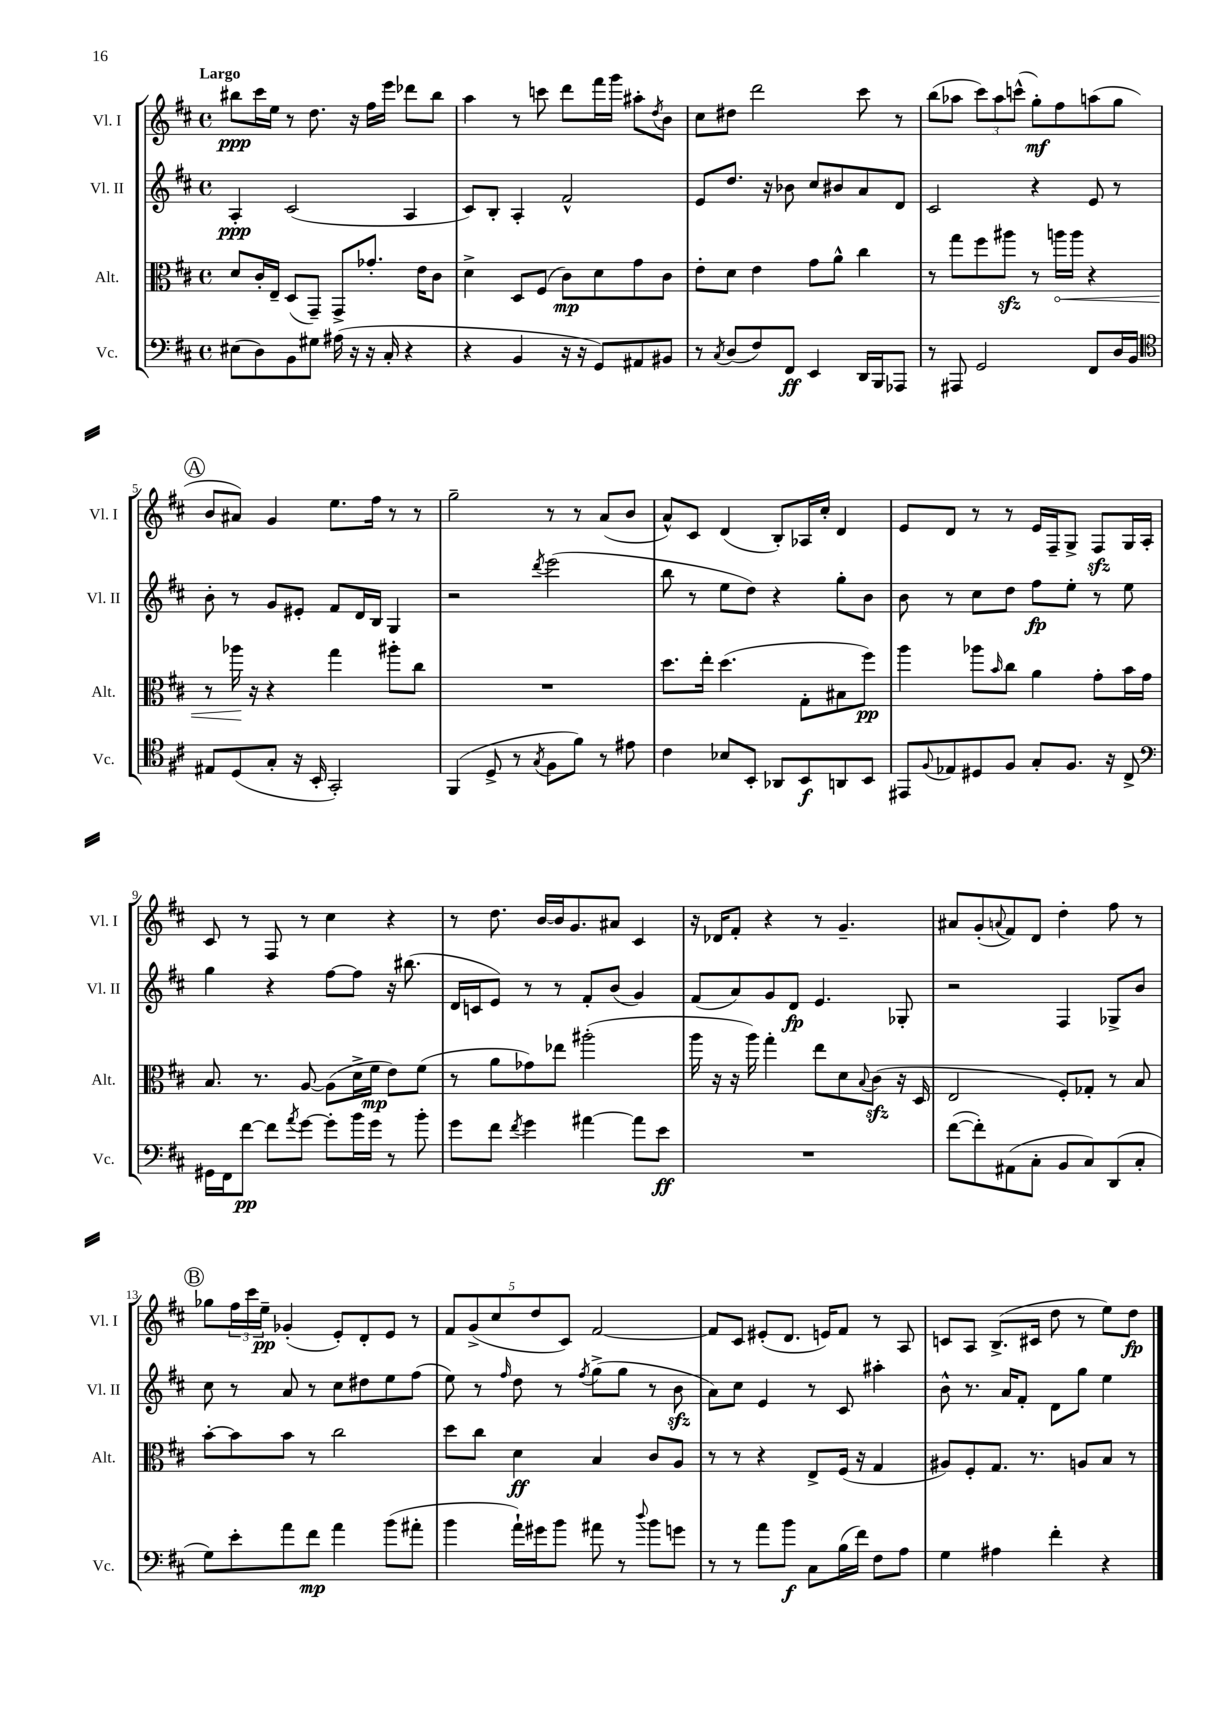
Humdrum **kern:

**kern	**dynam	**kern	**dynam	**kern	**dynam	**kern	**dynam
*part4	*part4	*part3	*part3	*part2	*part2	*part1	*part1
*staff4	*staff4	*staff3	*staff3	*staff2	*staff2	*staff1	*staff1
*I"Vc.	*	*I"Alt.	*	*I"Vl. II	*	*I"Vl. I	*
*I'Vc.	*	*I'Alt.	*	*I'Vl. II	*	*I'Vl. I	*
*clefF4	*	*clefC3	*	*clefG2	*	*clefG2	*
*k[f#c#]	*	*k[f#c#]	*	*k[f#c#]	*	*k[f#c#]	*
*M4/4	*	*M4/4	*	*M4/4	*	*M4/4	*
*met(c)	*	*met(c)	*	*met(c)	*	*met(c)	*
=1	=1	=1	=1	=1	=1	=1	=1
!	!	!	!	!	!	!LO:TX:a:B:t=Largo	!
(8E#X\L	.	8d/L	.	4A'/	ppp	8bb#X\L	ppp
8D\)	.	16c#'/L	.	.	.	16ccc#\L	.
.	.	16E~/JJ	.	.	.	16ee\JJ	.
8BB\	.	(8D/L	.	(2c#/	.	8r	.
8G#X\J	.	8GG~/J)	.	.	.	8.dd\	.
(16A#X\	.	8GG^/L	.	.	.	.	.
16r	.	.	.	.	.	16r	.
16r	.	8.g-X'/J	.	.	.	16ff#\LL	.
16C#'/	.	.	.	.	.	16eee\JJ	.
4r	.	.	.	4A/	.	8ddd-X\L	.
.	.	16e\KL	.	.	.	.	.
.	.	8c#\J	.	.	.	8bb#\J	.
=2	=2	=2	=2	=2	=2	=2	=2
4r	.	4d^\	.	8c#/L)	.	4aa\	.
.	.	.	.	8B'/J	.	.	.
4BB/	.	8D/L	.	4A'/	.	8r	.
.	.	(8F#/J	.	.	.	8cccn\	.
16r	.	8c#\L)	mp	2f#^^/	.	8ddd\L	.
16r	.	.	.	.	.	.	.
8GG/L)	.	8d\	.	.	.	16fff#\L	.
.	.	.	.	.	.	16ggg\JJ	.
8AA#X/	.	8g\	.	.	.	8aa#X'\L	.
.	.	.	.	.	.	8qdd/	.
8BB#X/J	.	8c#\J	.	.	.	8b\J	.
=3	=3	=3	=3	=3	=3	=3	=3
8r	.	8e'\L	.	8e/L	.	8cc#\L	.
8qC#/	.	.	.	.	.	.	.
(8D/L	.	8d\J	.	8.dd/J	.	8dd#X\J	.
8F#/)	.	4e\	.	.	.	2ddd\	.
.	.	.	.	16r	.	.	.
8FF#/J	ff	.	.	8b-X\	.	.	.
4EE/	.	8g\L	.	8cc#/L	.	.	.
.	.	8a^^\J	.	8b#X/	.	.	.
16DD/LL	.	4cc#\	.	8a/	.	8ccc#\	.
16BBB/J	.	.	.	.	.	.	.
8AAA-X/J	.	.	.	8d/J	.	8r	.
=4	=4	=4	=4	=4	=4	=4	=4
8r	.	8r	.	2c#/	.	(8bb\L	.
8AAA#X/	.	8gg\L	.	.	.	8aa-X\J	.
2GG/	.	8ff#\	.	.	.	12ccc#\L)	.
.	.	.	.	.	.	12aa-\	.
.	.	8aa#Xzz\J	.	.	.	.	.
.	.	.	.	.	.	(12cccn^^\J	.
.	.	8r	.	4r	.	8gg'\L)	mf
!	!	!	!LO:HP:b	!	!	!	!
.	.	16aan\LL	<	.	.	8ff#\	.
.	.	16aa\JJ	.	.	.	.	.
8FF#/L	.	4r	.	8e/	.	(8aan\	.
16D/L	.	.	.	8r	.	8gg\J	.
16BB/JJ	.	.	.	.	.	.	.
!!LO:LB:g=z
!!LO:REH:place=s1:t=A
=5	=5	=5	=5	=5	=5	=5	=5
*clefC4	*	*	*	*	*	*	*
8E#X/L	.	8r	.	8b'\	.	8b/L	.
(8D/	.	16aa-X\	.	8r	.	8a#X/J)	.
.	.	16r	[	.	.	.	.
8G'/J	.	4r	.	8g/L	.	4g/	.
16r	.	.	.	8e#X'/J	.	.	.
16BB'/	.	.	.	.	.	.	.
2GG'/)	.	4gg\	.	8f#/L	.	8.ee\L	.
.	.	.	.	16d/L	.	.	.
.	.	.	.	16B/JJ	.	16ff#\Jk	.
.	.	8aa#X'\L	.	4G/	.	8r	.
.	.	8cc#\J	.	.	.	8r	.
=6	=6	=6	=6	=6	=6	=6	=6
(4FF#/	.	1r	.	2r	.	2gg~\	.
8D^/	.	.	.	.	.	.	.
8r	.	.	.	.	.	.	.
8qG/	.	.	.	8qddd/	.	.	.
8F#\L	.	.	.	(2eee\	.	8r	.
8f#\J)	.	.	.	.	.	8r	.
8r	.	.	.	.	.	(8a/L	.
8e#X\	.	.	.	.	.	8b/J	.
=7	=7	=7	=7	=7	=7	=7	=7
4c#\	.	8.dd\L	.	8bb\	.	8a^^/L)	.
.	.	.	.	8r	.	8c#/J	.
.	.	16ee'\Jk	.	.	.	.	.
8B-X/L	.	(4.dd\	.	8ee\L	.	(4d/	.
8BB'/J	.	.	.	8dd\J)	.	.	.
8AA-X/L	.	.	.	4r	.	8B'/L)	.
8BB/	f	8G'\L	.	.	.	16A-X/L	.
.	.	.	.	.	.	16cc#'/JJ	.
8AAn/	.	8B#X\	.	8gg'\L	.	4d/	.
8BB/J	.	8ff#\J)	pp	8b\J	.	.	.
=8	=8	=8	=8	=8	=8	=8	=8
8EE#X/L	.	4aa\	.	8b\	.	8e/L	.
8qqF#/	.	.	.	.	.	.	.
8E-X/	.	.	.	8r	.	8d/J	.
8D#X/	.	8aa-X\L	.	8cc#\L	.	8r	.
.	.	16qqb/	.	.	.	.	.
8F#/J	.	8cc#\J	.	8dd\J	.	8r	.
8G'/L	.	4a\	.	8ff#\L	fp	16e/LL	.
.	.	.	.	.	.	16F#~/J	.
8.F#/J	.	.	.	8ee'\J	.	8G^/J	.
.	.	8g'\L	.	8r	.	8F#zz/L	.
16r	.	.	.	.	.	.	.
8C#^/	.	16b\L	.	8ee\	.	16G/L	.
.	.	16g\JJ	.	.	.	16A'/JJ	.
!!LO:LB:g=z
=9	=9	=9	=9	=9	=9	=9	=9
*clefF4	*	*	*	*	*	*	*
16GG#X\LL	.	8.B/	.	4gg\	.	8c#/	.
16FF#\J	.	.	.	.	.	.	.
[8f#\J	pp	.	.	.	.	8r	.
.	.	8.r	.	.	.	.	.
8f#\L]	.	.	.	4r	.	8F#/	.
8qa/	.	.	.	.	.	.	.
[8g\J	.	[8A/	.	.	.	8r	.
8g'\L]	.	(8A\L]	.	[8ff#\L	.	4cc#\	.
16b\L	.	16d^\L	.	8ff#\J]	.	.	.
16g\JJ	.	16f#\JJ	mp	.	.	.	.
8r	.	8e\L)	.	16r	.	4r	.
.	.	.	.	(8.bb#X\	.	.	.
8b'\	.	(8f#\J	.	.	.	.	.
=10	=10	=10	=10	=10	=10	=10	=10
8g\L	.	8r	.	16d/LL	.	8r	.
.	.	.	.	16cn/J	.	.	.
8f#\J	.	8a\L	.	8e/J)	.	8.dd\	.
8qf#/	.	.	.	.	.	.	.
4g\	.	8g-X\)	.	8r	.	.	.
.	.	.	.	.	.	[16b/LL	.
.	.	8ee-X\J	.	8r	.	16b/J]	.
.	.	.	.	.	.	8.g/	.
[4a#X\	.	(2aa#X'\	.	8f#'/L	.	.	.
.	.	.	.	(8b/J	.	8a#X/J	.
8a#\L]	.	.	.	4g/)	.	4c#/	.
8e\J	ff	.	.	.	.	.	.
=11	=11	=11	=11	=11	=11	=11	=11
1r	.	16aa\	.	(8f#/L	.	16r	.
.	.	16r	.	.	.	16d-X/KL	.
.	.	16r	.	8a/)	.	8f#'/J	.
.	.	16aa\)	.	.	.	.	.
.	.	4gg'\	.	8g/	.	4r	.
.	.	.	.	8d/J	fp	.	.
.	.	8ee\L	.	4.e/	.	8r	.
.	.	8d\	.	.	.	4.g~/	.
.	.	8qqB/	.	.	.	.	.
.	.	(8c#zz\J	.	.	.	.	.
.	.	16r	.	8G-X'/	.	.	.
.	.	16D/	.	.	.	.	.
=12	=12	=12	=12	=12	=12	=12	=12
([8f#\L	.	2E/	.	2r	.	8a#X/L	.
8f#'\])	.	.	.	.	.	(8g'/	.
.	.	.	.	.	.	8qqan/	.
(8AA#X\	.	.	.	.	.	8f#/)	.
8C#'\J	.	.	.	.	.	8d/J	.
8BB/L	.	8F#'/L)	.	4F#/	.	4dd'\	.
8C#/)	.	8G-X'/J	.	.	.	.	.
(8DD/	.	8r	.	8G-X^/L	.	8ff#\	.
8C#'/J	.	8B/	.	8b/J	.	8r	.
!!LO:LB:g=z
!!LO:REH:place=s1:t=B
=13	=13	=13	=13	=13	=13	=13	=13
8G\L)	.	[8b'\L	.	8cc#\	.	8gg-X\L	.
8e'\	.	8b\]	.	8r	.	24ff#\L	.
.	.	.	.	.	.	24ccc#\	.
.	.	.	.	.	.	24ee~\JJ	pp
8a\	.	8b\J	.	8a/	.	(4g-X'/	.
8f#\J	mp	8r	.	8r	.	.	.
4a\	.	2cc#\	.	8cc#\L	.	8e'/L)	.
.	.	.	.	8dd#X\	.	8d'/	.
(8b\L	.	.	.	8ee\	.	8e/J	.
8a#X'\J	.	.	.	(8ff#\J	.	8r	.
=14	=14	=14	=14	=14	=14	=14	=14
4b\	.	8dd\L	.	8ee\)	.	10f#/L	.
.	.	.	.	.	.	(10g^/	.
.	.	8cc#\J	.	8r	.	.	.
.	.	.	.	.	.	10cc#/	.
.	.	.	.	16qqff#/	.	.	.
16a`\LL)	.	4d\	ff	8dd\	.	.	.
.	.	.	.	.	.	10dd/	.
16g#X\J	.	.	.	.	.	.	.
8b\J	.	.	.	8r	.	.	.
.	.	.	.	.	.	10c#/J)	.
.	.	.	.	8qff#/	.	.	.
8a#X\	.	4B/	.	(8gg^\L	.	[2f#/	.
8r	.	.	.	8gg\J	.	.	.
8qqdd/	.	.	.	.	.	.	.
8b\L	.	8c#/L	.	8r	.	.	.
8gn\J	.	8A/J	.	8bzz\	.	.	.
=15	=15	=15	=15	=15	=15	=15	=15
8r	.	8r	.	8a\L)	.	8f#/L]	.
8r	.	8r	.	8cc#\J	.	8c#/J	.
8a\L	.	4r	.	4e/	.	(8e#X'/L	.
8b\J	f	.	.	.	.	8.d/J	.
8C#\L	.	8E^/L	.	8r	.	.	.
.	.	.	.	.	.	16en/KL)	.
(16B\L	.	(16F#/Jk	.	8c#/	.	8f#/J	.
16f#\JJ)	.	16r	.	.	.	.	.
8F#\L	.	4G/	.	4aa#X'\	.	8r	.
8A\J	.	.	.	.	.	8A/	.
=16	=16	=16	=16	=16	=16	=16	=16
4G\	.	8A#X/L)	.	8b^^\	.	8cn/L	.
.	.	8F#'/	.	8.r	.	8A/J	.
4A#X\	.	8.G/J	.	.	.	(8.B^/L	.
.	.	.	.	16a/KL	.	.	.
.	.	.	.	8f#'/J	.	.	.
.	.	8.r	.	.	.	16c#X/Jk	.
4f#'\	.	.	.	8d\L	.	8dd\	.
.	.	8An/L	.	8gg\J	.	8r	.
4r	.	8B/J	.	4ee\	.	8ee\L)	.
.	.	8r	.	.	.	8dd\J	fp
==	==	==	==	==	==	==	==
*-	*-	*-	*-	*-	*-	*-	*-
